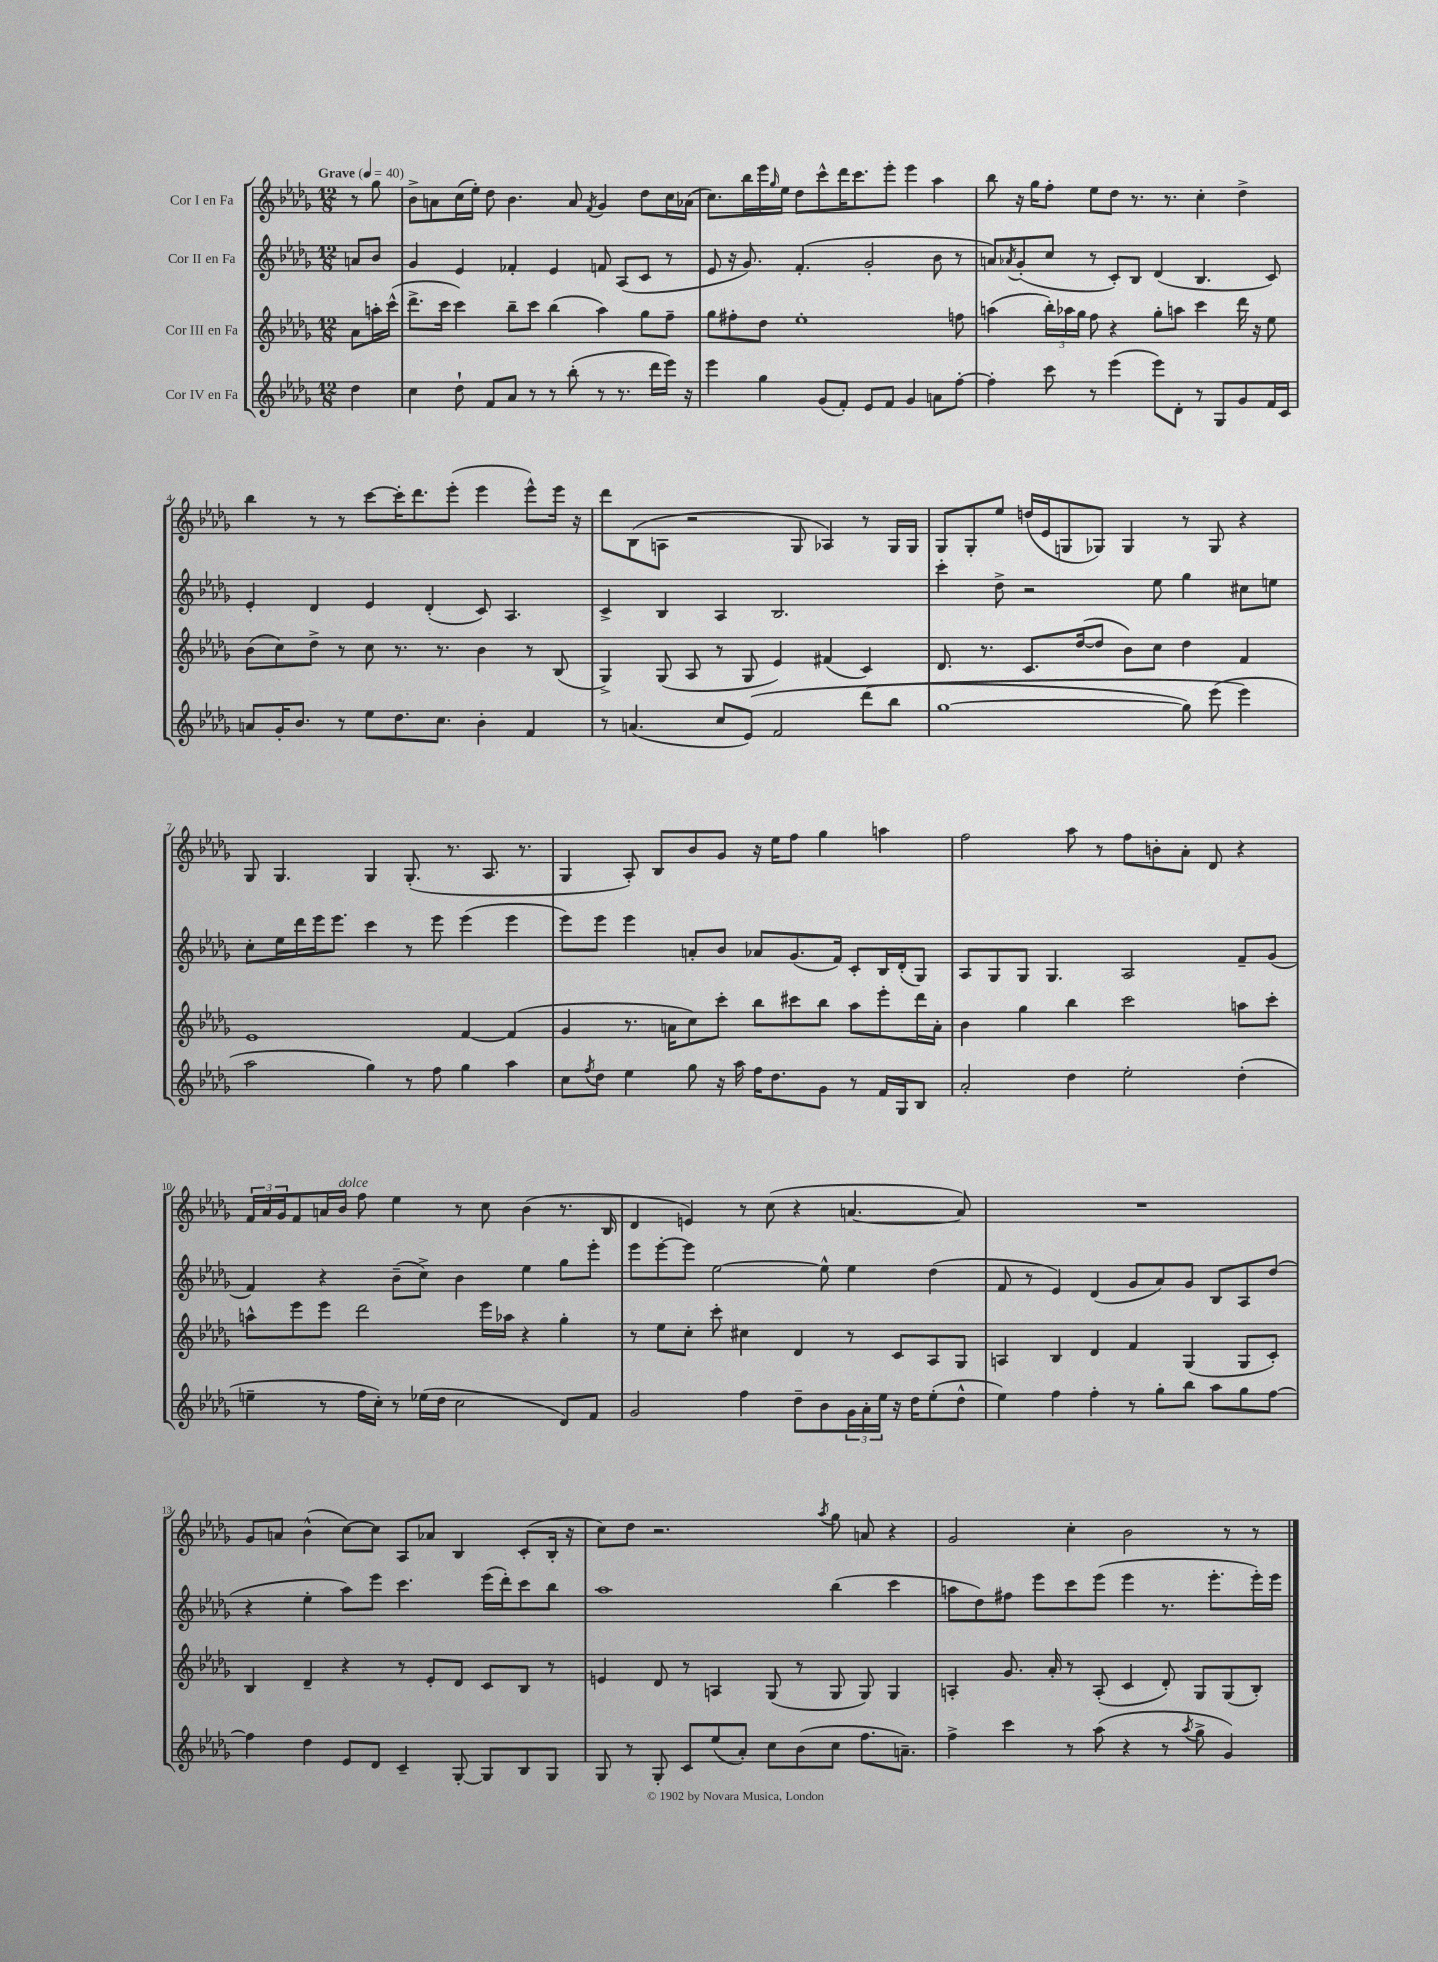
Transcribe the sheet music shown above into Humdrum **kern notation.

**kern	**kern	**kern	**kern
*part4	*part3	*part2	*part1
*staff4	*staff3	*staff2	*staff1
*I"Cor IV en Fa	*I"Cor III en Fa	*I"Cor II en Fa	*I"Cor I en Fa
*clefG2	*clefG2	*clefG2	*clefG2
*k[b-e-a-d-g-]	*k[b-e-a-d-g-]	*k[b-e-a-d-g-]	*k[b-e-a-d-g-]
*M12/8	*M12/8	*M12/8	*M12/8
*MM40	*MM40	*MM40	*MM40
=	=	=	=
!	!	!	!LO:TX:a:B:t=Grave
4dd-\	8a-\L	8an/L	8r
.	16aan'\L	8b-/J	8gg-\
.	(16ccc^^\JJ	.	.
=1	=1	=1	=1
4cc\	8.ddd-^\L	4g-/	8b-^\L
.	.	.	8an\
.	16ccc\Jk	.	.
8dd-`\	4ccc\)	4e-/	(16cc\L
.	.	.	16ee-'\JJ)
8f/L	.	.	8dd-\
8a-/J	8bb-~\L	4f-X'/	4.b-\
8r	8ccc\J	.	.
8r	(4bb-\	4e-/	.
(8bb-'\	.	.	8a/
.	.	.	8qf/
8r	4aa-\)	8fn/	4g-/
8.r	.	(8A-/L	.
.	8gg-\L	8c/J	8dd-\L
16ddd-\LL	.	.	.
16eee-\JJ)	8ff~\J	8r	16cc\L
16r	.	.	(16a-X\JJ
=2	=2	=2	=2
4eee-\	8gg-\L	8e-/	8.cc\L)
.	8ff#X'\	16r	.
.	.	8.g-/)	16bb-\L
4gg-\	8dd-\J	.	16eee-\
.	.	.	16qqgg-/
.	.	.	16ee-\JJ
.	1ee-'	(4.f'/	8dd-\L
(8g-/L	.	.	8ccc^^\
8f'/J)	.	.	16ddd-\K
.	.	.	8.ccc\
8e-/L	.	2g-'/	.
8f/J	.	.	8eee-'\J
4g-/	.	.	4eee-\
8an\L	.	8b-\	4aa-\
[8ff'\J	8ffn\	8r	.
=3	=3	=3	=3
4ff'\]	(4aan\	8an/L)	8bb-\
.	.	8qa-X/	.
.	.	(8g-'/	16r
.	.	.	16gg-\KL
8ccc\	24bb-'\LL)	8cc/J	8ff'\J
.	24aa-X\	.	.
.	24gg-\JJ	.	.
8r	8ff\	8r	8ee-\L
(4eee-\	4r	8c'/L)	8dd-\J
.	.	8B-/J	8.r
8eee-\L)	8gg-'\L	(4d-/	.
.	.	.	8.r
8d-'\J	8aan\J	.	.
8r	4ccc\	4.B-/	4cc'\
8G-/L	.	.	.
8g-/	16ddd-\	.	4dd-^\
.	16r	.	.
16f/L	8ee-\	8c/)	.
16c/JJ	.	.	.
!!LO:LB:g=z
=4	=4	=4	=4
8an/L	(8b-\L	4e-'/	4bb-\
16g-'/K	8cc\)	.	.
8.b-/J	.	.	.
.	8dd-^\J	4d-/	8r
8r	8r	.	8r
8ee-\L	8cc\	4e-/	[8ccc\L
8.dd-\	8.r	.	16ccc'\K]
.	.	.	8.ddd-\
.	.	(4d-'/	.
8.cc\J	8.r	.	.
.	.	.	(8eee-'\J
4b-'\	4b-\	8c/)	4eee-\
.	.	4.A-/	.
4f/	8r	.	8eee-^^\L)
.	(8B-/	.	16eee-\Jk
.	.	.	16r
=5	=5	=5	=5
8r	4G-^/)	4c^/	8ddd-\L
(4.an/	.	.	(8B-\
.	(8G-/	4B-/	8An\J
.	8A-/	.	2r
8cc/L	8r	4A-/	.
(8e-/J)	8G-/	.	.
2f/	4e-/)	2.B-/	.
.	.	.	8G-/
.	(4f#X/	.	4A-X/)
(8ddd-\L	4c/)	.	8r
8bb-\J	.	.	16G-/LL
.	.	.	16G-/JJ
=6	=6	=6	=6
[1gg-	8.d-/	4ccc'\	8G-/L
.	.	.	8G-'/
.	8.r	.	.
.	.	8dd-^\	8ee-/J
.	8.c/L	2r	(16ddn/LL
.	.	.	16e-/J
.	.	.	8Gn/
.	([16dd-/k	.	.
.	8dd-/J]	.	8G-X/J)
.	8b-\L)	.	4G-/
.	8cc\J	8ee-\	.
8gg-\])	4dd-\	4gg-\	8r
(8eee-\	.	.	8G-/
4eee-\)	4f/	8cc#X\L	4r
.	.	8een\J	.
!!LO:LB:g=z
=7	=7	=7	=7
2aa-\	1e-	8cc'\L	8G-/
.	.	16ee-\L	4.G-/
.	.	16ddd-\	.
.	.	16eee-\J	.
.	.	8.eee-\J	.
4gg-\)	.	4ccc\	4G-/
8r	.	8r	(8.G-'/
8ff\	.	8eee-\	.
.	.	.	8.r
4gg-\	[4f/	(4eee-\	.
.	.	.	8.A-/
4aa-\	(4f/]	4eee-\	.
.	.	.	8.r
=8	=8	=8	=8
8cc\L	4g-/	8eee-\L)	4G-/
8qff/	.	.	.
8dd-\J	.	8eee-\J	.
4ee-\	8.r	4eee-\	8A-'/)
.	.	.	8B-/L
.	16an\KL	.	.
8gg-\	8cc\)	8an'/L	8b-/
16r	8ccc'\J	8b-/J	8g-/J
16aa-\	.	.	.
16ff\KL	8bb-\L	8a-X/L	16r
8.dd-\	.	.	16ee-\KL
.	8ccc#X\	(8.g-/	8ff\J
8g-\J	8bb-\J	.	4gg-\
.	.	16f/Jk)	.
8r	8aa-\L	8c'/L	.
16f/LL	8eee-'\	16B-/L	4aan\
16G-/J	.	(16d-'/J	.
8B-/J	16ddd-\L	8G-/J)	.
.	16a'\JJ	.	.
=9	=9	=9	=9
2a-'/	4b-\	8A-/L	2ff\
.	.	8G-/	.
.	4gg-\	8G-/J	.
.	.	4.G-/	.
4dd-\	4bb-\	.	8aa-\
.	.	.	8r
2ee-'\	2ccc\	2A-/	8ff\L
.	.	.	8bn'\
.	.	.	8a-'\J
.	.	.	8d-/
(4dd-'\	8aan\L	8f~/L	4r
.	8ccc'\J	(8g-/J	.
!!LO:LB:g=z
=10	=10	=10	=10
4een~\	8aan^^\L	4f/)	24f/LL
.	.	.	24a-/
.	.	.	24g-/J
.	8eee-\	.	8f/
8r	8eee-\J	4r	16an/L
!	!	!	!LO:TX:a:i:t=dolce
.	.	.	16b-/JJ
16ff\LL	2ddd-\	.	8ff\
16cc'\JJ)	.	.	.
8r	.	(8b-~\L	4ee-\
(16ee-X\LL	.	8cc^\J)	.
16dd-\JJ	.	.	.
2cc\	.	4b-\	8r
.	16eee-\LL	.	8cc\
.	16aa-X\JJ	.	.
.	4r	4ee-\	(4b-\
8d-/L)	4gg-'\	8gg-\L	8.r
8f/J	.	8eee-'\J	.
.	.	.	16B-/
=11	=11	=11	=11
2g-/	8r	8eee-\L	4d-/
.	8ee-\L	[8eee-'\	.
.	8cc'\J	8eee-\J]	4en/)
.	8ccc'\	[2ee-\	.
4ff\	4cc#X\	.	8r
.	.	.	(8cc\
8dd-~\L	4d-/	.	4r
8b-\	.	8ee-^^\]	.
24g-\L	8r	4ee-\	[4.an/
24a-'\	.	.	.
24ee-\JJ	.	.	.
16r	8c/L	.	.
16dd-\KL	.	.	.
(8ee-'\	8A-/	(4dd-\	.
8dd-^^\J	8G-/J	.	8a/])
=12	=12	=12	=12
4ee-\)	4An/	8f/	1.r
.	.	8r	.
4ff\	4B-/	4e-/)	.
4ff'\	4d-/	(4d-/	.
8r	4f/	8g-/L	.
8gg-'\L	.	8a-/)	.
8bb-\J	(4G-/	8g-/J	.
8aa-\L	.	8B-/L	.
8gg-\	8G-/L	8A-/	.
[8ff\J	8c'/J)	(8dd-/J	.
!!LO:LB:g=z
=13	=13	=13	=13
4ff\]	4B-/	4r	8g-/L
.	.	.	8an/J
4dd-\	4d-~/	4ee-'\	(4b-^^\
8e-/L	4r	8aa-\L)	[8cc\L)
8d-/J	.	8eee-\J	8cc\J]
4c~/	8r	4.ccc\	8A-/L
.	8e-'/L	.	8a-X/J
[8G-'/	8d-/J	.	4B-/
8G-/L]	8c/L	(16eee-\LL	.
.	.	16ddd-'\J)	.
8B-/	8B-/J	8ccc\	(8c'/L
8G-/J	8r	8bb-\J	16B-'/Jk
.	.	.	16r
=14	=14	=14	=14
8G-/	4en/	1aa-	8cc\L)
8r	.	.	8dd-\J
8G-'/	8d-/	.	2.r
8c/L	8r	.	.
(8ee-/	4An/	.	.
8a-'/J)	.	.	.
8cc\L	(8G-/	.	.
(8b-\	8r	.	.
.	.	.	8qaa-/
8cc\J	8G-/	(4bb-\	8gg-\
8.ff\L	8G-/)	.	8an/
.	4G-/	4ccc\	4r
8.an~\J)	.	.	.
=15	=15	=15	=15
4ff^\	4An'/	8aan\L	2g-/
.	.	8dd-\)	.
4ccc\	8.g-/	8ff#X\J	.
.	.	8eee-\L	.
.	16a-'/	.	.
8r	8r	8ccc\	4cc'\
(8aa-\	(8A'/	(8eee-\J	.
4r	4c/	4eee-\	2b-\
8r	8d-'/)	8.r	.
8qaa-/	.	.	.
8gg-^\	8G-/L	.	.
.	.	8.eee-'\L	.
4g-/)	(8G-/	.	8r
.	8B-'/J)	16eee-'\L)	8r
.	.	16eee-\JJ	.
==	==	==	==
*-	*-	*-	*-
